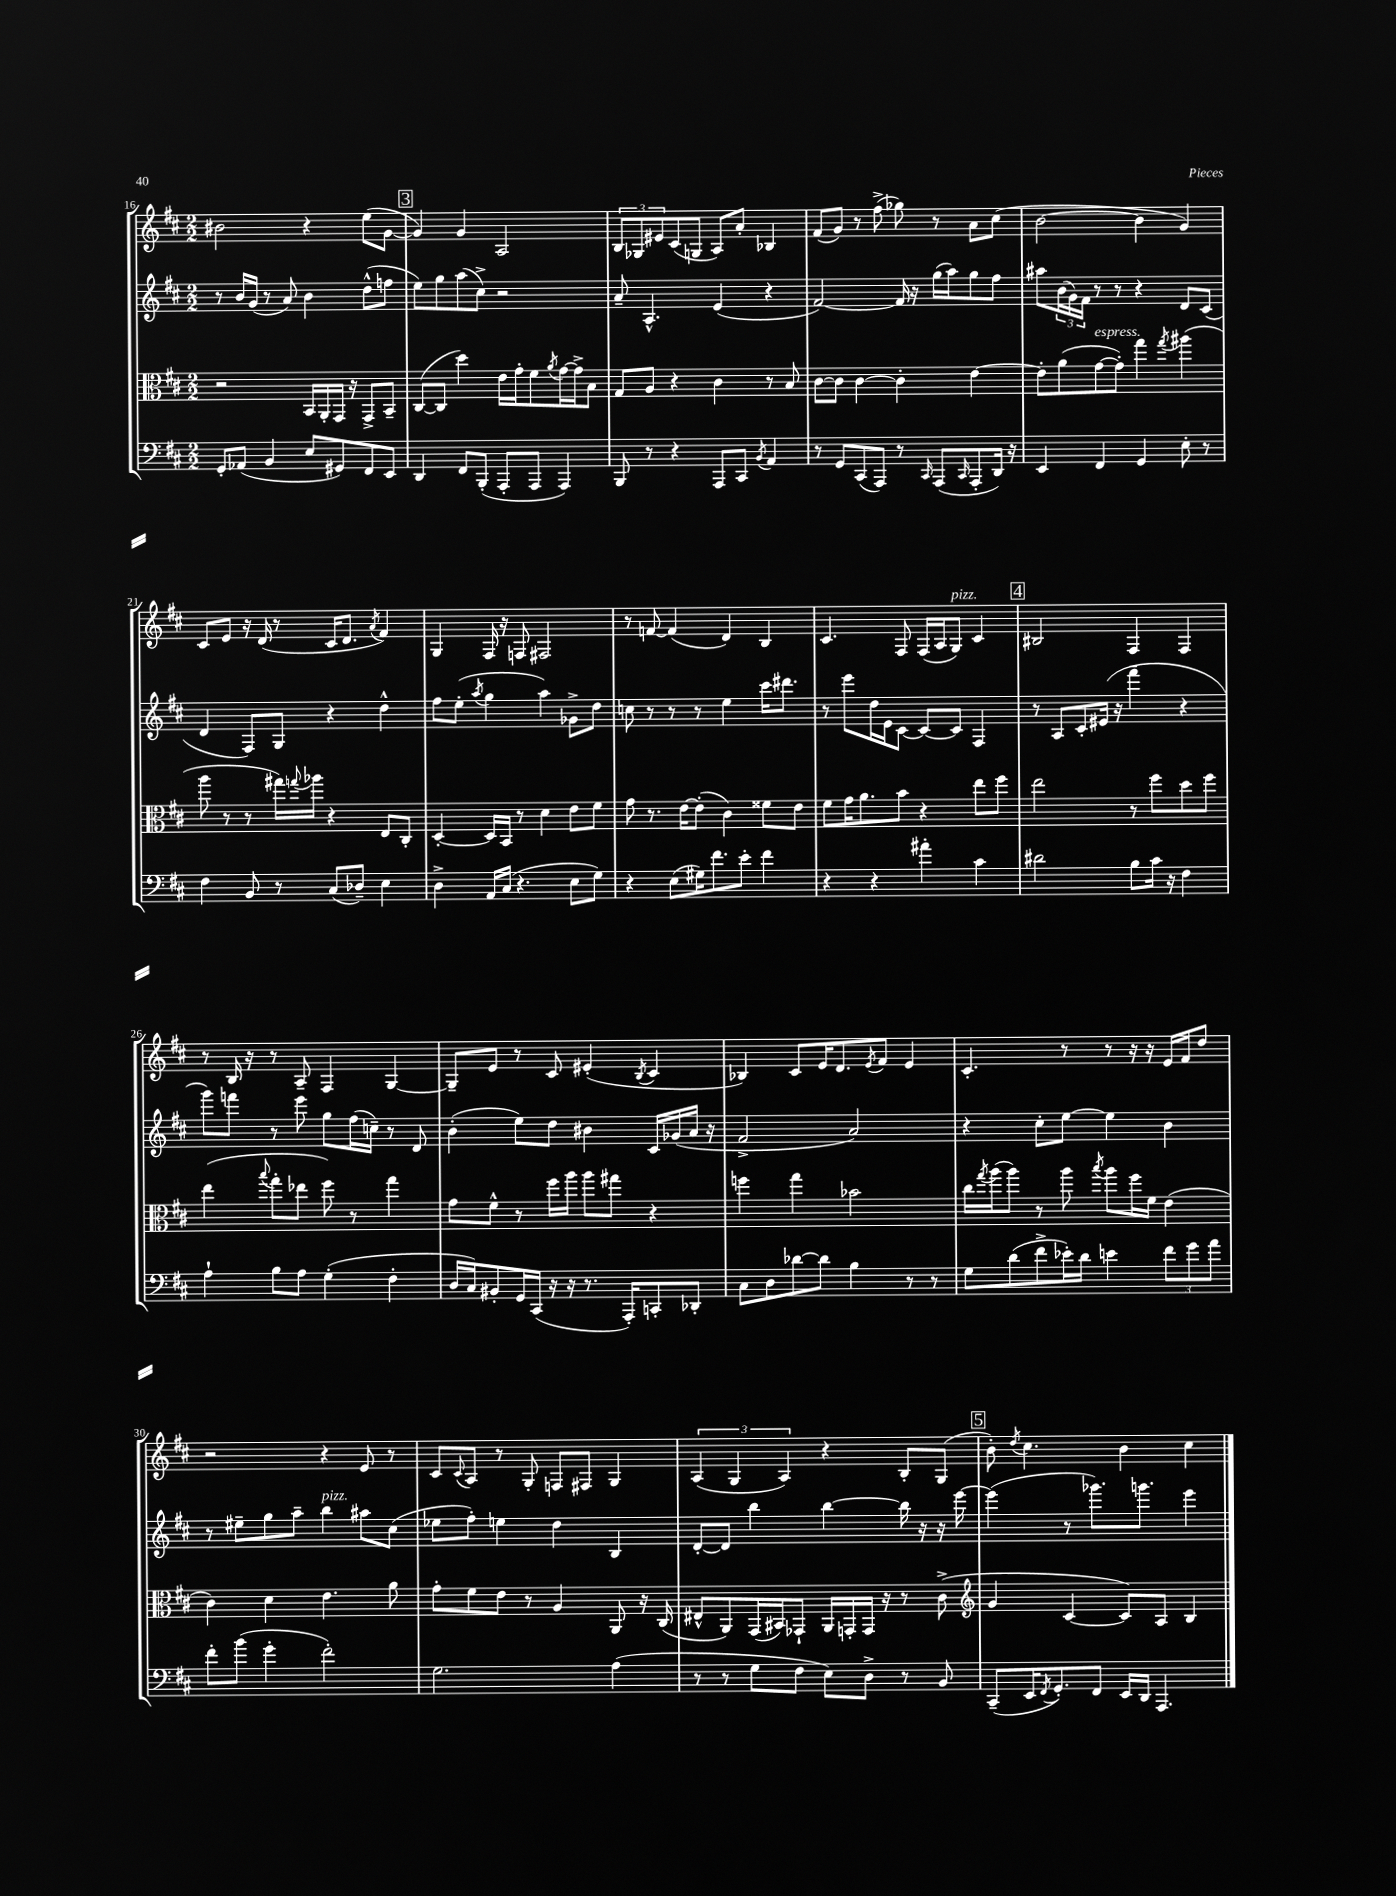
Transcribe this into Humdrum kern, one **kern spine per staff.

**kern	**kern	**kern	**kern
*part4	*part3	*part2	*part1
*staff4	*staff3	*staff2	*staff1
*clefF4	*clefC3	*clefG2	*clefG2
*k[f#c#]	*k[f#c#]	*k[f#c#]	*k[f#c#]
*M2/2	*M2/2	*M2/2	*M2/2
=16	=16	=16	=16
8GG'/L	2r	8r	2b#X\
(8AA-X/J	.	16b/LL	.
.	.	(16g/JJ	.
4BB/	.	8r	.
.	.	8a/)	.
8E/L	16BB/LL	4b\	4r
.	16AA'/	.	.
8GG#X/)	16GG/JJ	.	.
.	16r	.	.
8FF#/	8GG^/L	(8dd^^\L	(8ee\L
8EE/J	8BB~/J	8ffn\J	[8g\J
!!LO:REH:place=s1:t=3
=17	=17	=17	=17
4DD/	([8C#/L	8ee\L)	4g/])
.	8C#/J]	8gg\	.
8FF#/L	4dd\)	(8aa\	4g/
(8BBB'/J	.	8cc#^\J)	.
8AAA'/L	16e\LL	2r	2A/
.	16g'\J	.	.
8AAA/J	8f#\	.	.
.	8qa/	.	.
4AAA/)	[16g\L	.	.
.	16g^\J]	.	.
.	8B\J	.	.
=18	=18	=18	=18
8BBB/	8G/L	8a~/	12B/L
.	.	.	12G-X/
8r	8A/J	4.A^^/	.
.	.	.	12e#X/
4r	4r	.	(8c#/
.	.	.	8Gn/J
8AAA/L	4c#\	(4e/	8A/L)
8CC#/J	.	.	8a'/J
8qBB/	.	.	.
4AA/	8r	4r	4B-X/
.	8B/	.	.
=19	=19	=19	=19
8r	[8c#\L	[2f#/)	(8f#/L
8GG/L	8c#\J]	.	8g/J)
(8CC#/	[4c#\	.	8r
8AAA/J)	.	.	(8ff#^\
8r	4c#'\]	16f#/]	8gg-X\)
.	.	16r	.
16qqCC#/	.	.	.
(8AAA/L	.	(16gg\LL	8r
.	.	16aa\J)	.
16qqCC#/	.	.	.
8AAA'/	[4e\	8gg\	8a\L
16DD/Jk)	.	8ff#\J	(8cc#\J
16r	.	.	.
=20	=20	=20	=20
4EE/	8e'\L]	8aa#X\L	[2b\
.	(8a\	(24b\L	.
.	.	24g\)	.
.	.	24f#\JJ	.
!	!LO:TX:a:i:t=espress.	!	!
4FF#/	[8g\	8r	.
.	8g'\J])	8r	.
4GG/	4gg\	4r	4b\]
.	8qgg/	.	.
8E'\	(4aa#X\	8d/L	4g/)
8r	.	(8c#/J	.
!!LO:LB:g=z
=21	=21	=21	=21
4F#\	8aa\	4d/	8c#/L
.	8r	.	8e/J
8BB/	8r	8F#/L)	16r
.	.	.	(16d/
8r	16gg#X\LL)	8G/J	8r
.	8qqggn/	.	.
.	16aa-X\JJ	.	.
(8C#/L	4r	4r	16c#/KL
.	.	.	8.d/J
8D-X~/J)	.	.	.
.	.	.	8qa/
4E\	8E/L	4dd^^\	4f#/)
.	8C#'/J	.	.
=22	=22	=22	=22
4D^\	[4D'/	8ff#\L	4G/
.	.	(8ee'\J	.
.	.	8qaa/	.
16AA/LL	16D/LL]	4gg\	16F#/
(16C#/JJ	16BB/JJ	.	16r
4.r	8r	.	8Fn/
.	4d\	4aa\)	2F#X/
8E\L	8e\L	8g-X^\L	.
8G\J)	8f#\J	8dd\J	.
=23	=23	=23	=23
4r	8g\	8ccn\	8r
.	8.r	8r	[8fn/
(8E\L	.	8r	(4f/]
.	[16e\KL	.	.
16G#X\K)	(8e'\J]	8r	.
8.f#\	.	.	.
.	4c#\)	4ee\	4d/)
8e'\J	.	.	.
4f#\	8f##X\L	16ccc#\KL	4B/
.	.	8.ddd#X\J	.
.	8e\J	.	.
=24	=24	=24	=24
4r	8f#\L	8r	4.c#/
.	16g\K	8eee\L	.
.	8.a\	.	.
4r	.	16dd\L	.
.	.	16e\J	.
.	8b\J	[8c#\J	8F#/
4a#X'\	4r	8c#/L_	(16F#/LL
.	.	.	16A/J
!	!	!	!LO:TX:a:i:t=pizz.
.	.	8c#/J]	8G/J)
4c#\	8ee\L	4F#/	4c#/
.	8ff#\J	.	.
!!LO:REH:place=s1:t=4
=25	=25	=25	=25
2d#X\	2ee\	8r	2B#X/
.	.	8A/L	.
.	.	8c#'/	.
.	.	(16e#X/Jk	.
.	.	16r	.
8B\L	8r	4fff#~\	4F#/
16c#\Jk	8ff#\L	.	.
16r	.	.	.
4F#\	8dd\	4r	4F#/
.	8ff#\J	.	.
!!LO:LB:g=z
=26	=26	=26	=26
4A`\	(4ee\	8ggg\L)	8r
.	.	8fffn\J	16B/
.	.	.	16r
.	8qqbb/	.	.
8B\L	8gg'\L	8r	8r
8A\J	8ee-X\J	8eee\	8A~/
(4G'\	8ff#\)	8gg\L	4F#/
.	8r	(16ff#\L	.
.	.	16ccn~\JJ)	.
4F#'\	4gg\	8r	[4G/
.	.	8d/	.
=27	=27	=27	=27
16D/LL	8g\L	(4b'\	8G~/L]
16C#/J)	.	.	.
8BB#X'/	8f#^^\J	.	8e/J
16GG/L	8r	8ee\L)	8r
(16CC#/JJ	.	.	.
16r	16ff#\LL	8dd\J	8c#/
16r	16aa\JJ	.	.
8.r	8aa\L	4b#X\	(4e#X'/
.	8gg#X\J	.	.
16AAA'/KL)	.	.	.
.	.	.	8qB/
8CCn'/	4r	16c#/LL	4c#/
.	.	(16g-X/	.
8DD-X'/J	.	16a/JJ	.
.	.	16r	.
=28	=28	=28	=28
8C#\L	4ffn\	2f#^/	4B-X/)
8D\	.	.	.
[8d-X\	4gg\	.	8c#/L
8d-\J]	.	.	16e/K
.	.	.	8.d/
4B\	2b-X\	2a/)	.
.	.	.	8qe/
.	.	.	8f#/J
8r	.	.	4e/
8r	.	.	.
=29	=29	=29	=29
8G\L	16cc#\LL	4r	4.c#'/
.	8qgg/	.	.
.	(16aa\J	.	.
(8d\	8aa\J)	.	.
8f#^\	8r	8cc#'\L	.
16e-X'\L)	8aa\	[8ee\J	8r
16d\JJ	.	.	.
.	8qbb/	.	.
4en\	8aa\L	4ee\]	8r
.	16ff#\L	.	16r
.	16f#\JJ	.	16r
12f#\L	(4e\	4b\	16e/LL
.	.	.	16f#/J
12g\	.	.	.
.	.	.	8dd/J
12a\J	.	.	.
!!LO:LB:g=z
=30	=30	=30	=30
8f#'\L	4c#\)	8r	2r
(8b\J	.	8ee#X~\L	.
4g'\	4d\	8gg\	.
.	.	8aa~\J	.
!	!	!LO:TX:a:i:t=pizz.	!
2f#'\)	4.e\	4bb\	4r
.	.	8aa#X\L	8e/
.	8a\	(8cc#\J	8r
=31	=31	=31	=31
2.G\	8g'\L	8ee-X\L	8c#/L
.	.	.	8qqc#/
.	8f#\	8ff#'\J)	8A/J
.	8e\J	4een\	8r
.	8r	.	8G'/
.	4A/	4dd\	8Fn/L
.	.	.	8F#X/J
(4A\	8AA/	4B/	4G/
.	16r	.	.
.	(16C#/	.	.
=32	=32	=32	=32
8r	8E#X^^/L	[8d'/L	(6A/
8r	8AA/)	8d/J]	.
.	.	.	6G/
8G\L	(16GG/L	4bb\	.
.	16BB#X/J)	.	.
.	.	.	6A/)
8F#\J	8GG-X`/J	.	.
8E\L)	16AA/LL	[4bb\	4r
.	16GGn'/	.	.
8D^\J	16GG/JJ	.	.
.	16r	.	.
8r	8r	16bb\]	8B'/L
.	.	16r	.
8BB/	(8c#^\	16r	(8G/J
.	.	[16eee\	.
!!LO:REH:place=s1:t=5
=33	=33	=33	=33
*	*clefG2	*	*
(8CC#~/L	4g/	(4eee\]	8b'\)
.	.	.	8qdd/
16EE/K	.	.	4.cc#\
8qFF#/	.	.	.
8.GG'/)	.	.	.
.	[4c#/	8r	.
8FF#/J	.	8.ggg-X\L)	.
16EE/LL	8c#/L])	.	4b\
16DD/JJ	.	8.gggn\J	.
4.AAA/	8A/J	.	.
.	4B/	4eee\	4cc#\
==	==	==	==
*-	*-	*-	*-
